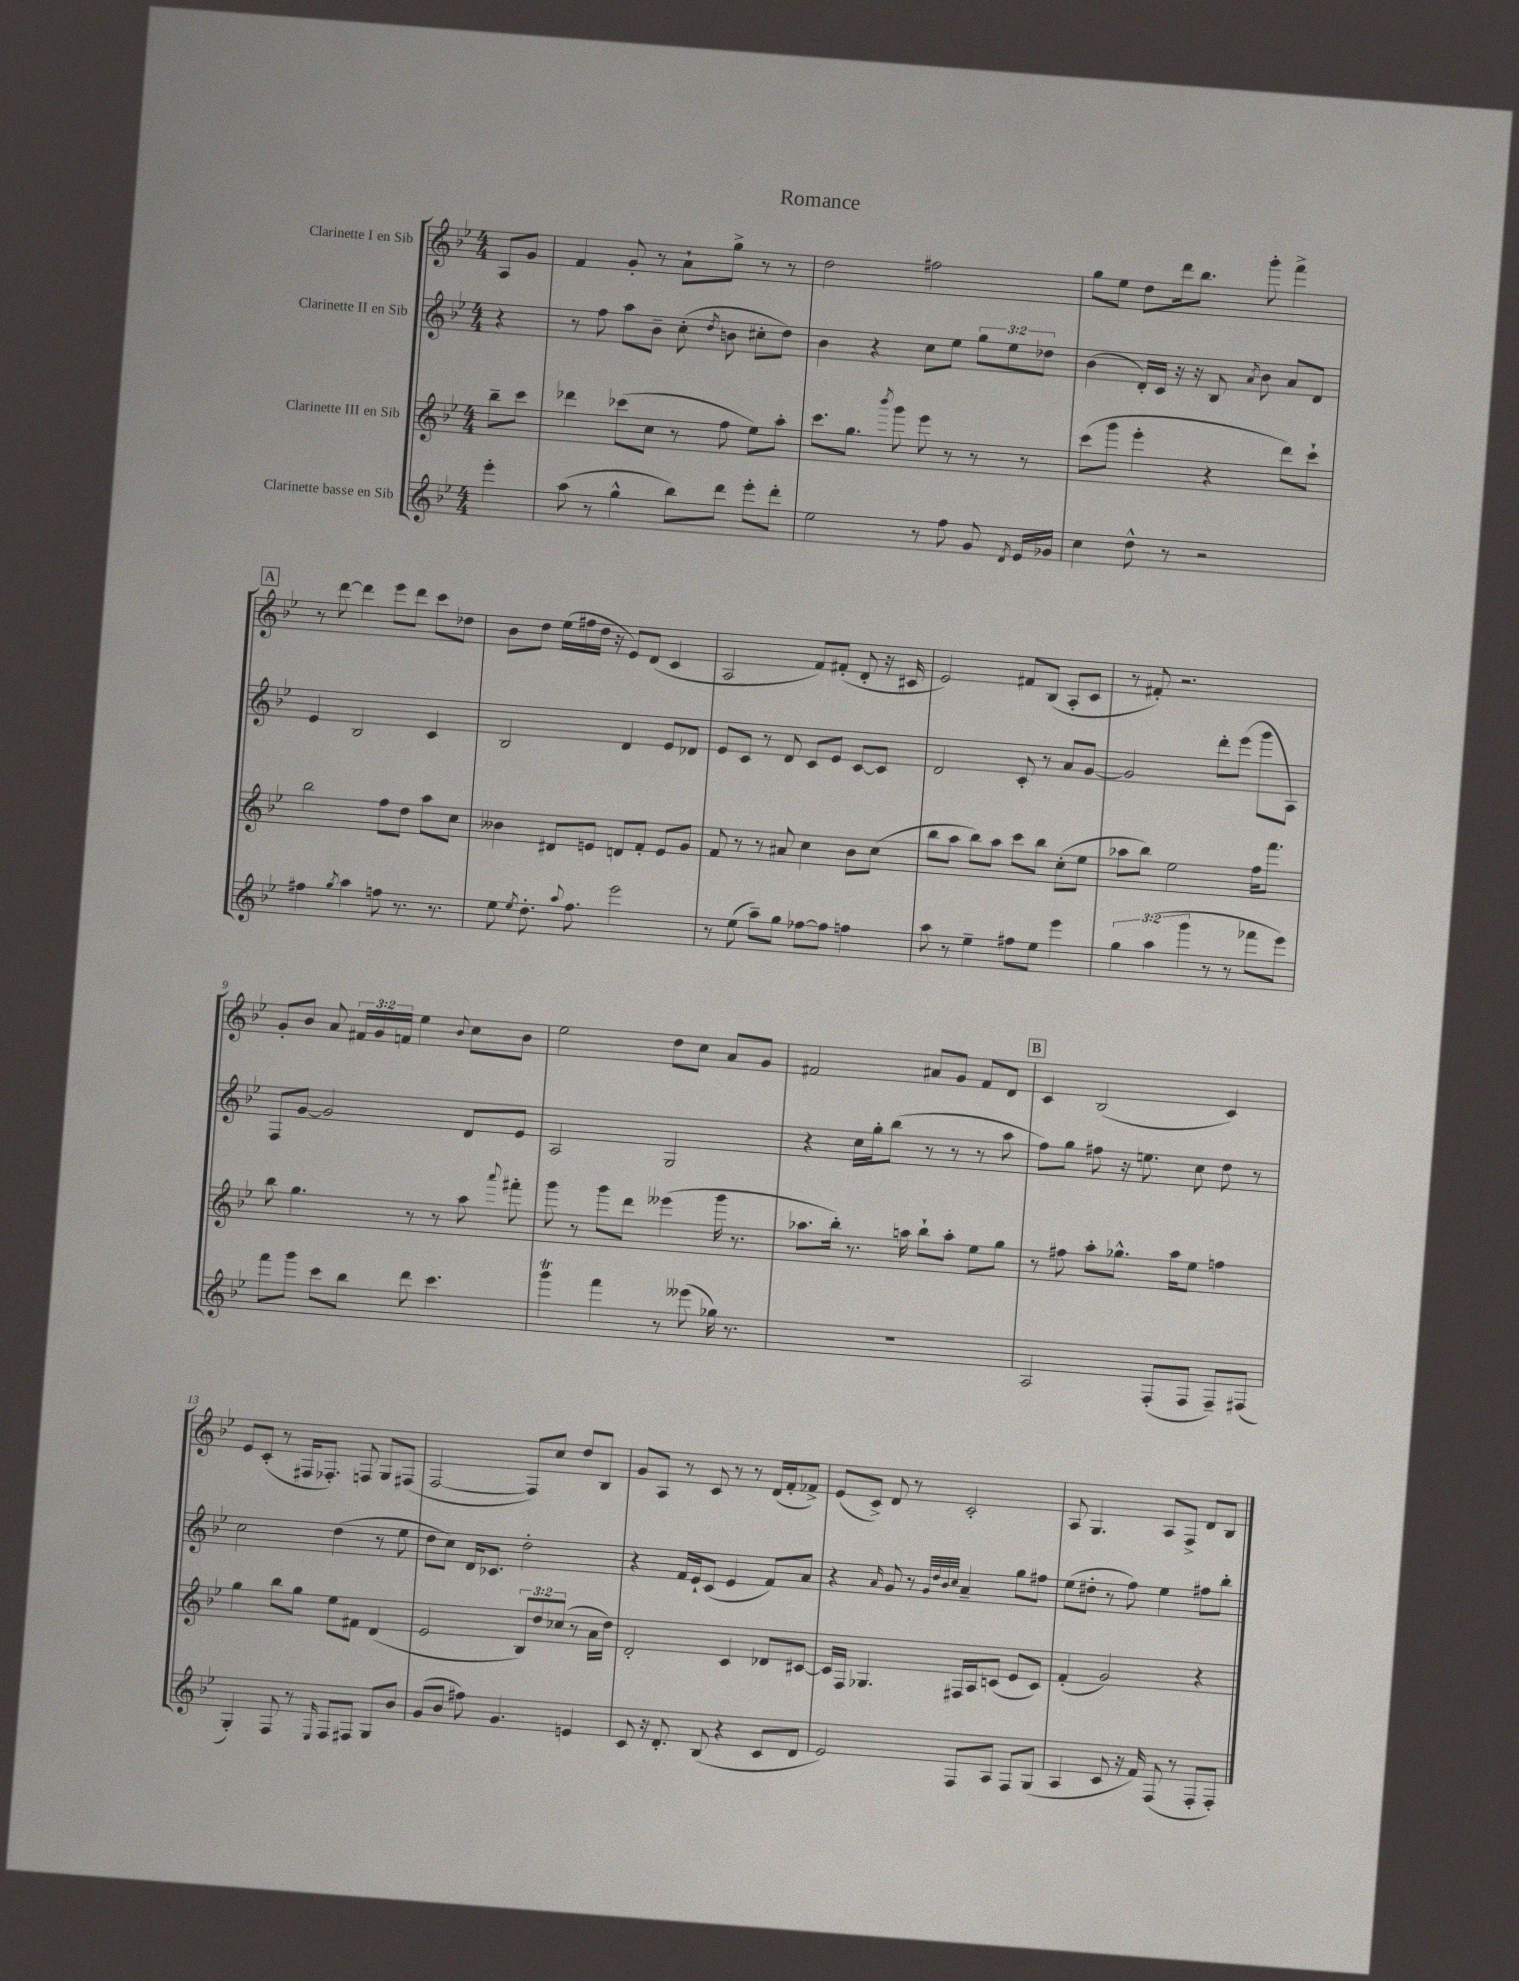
\header { title = "Romance" }
<<
\new StaffGroup <<
\new Staff = "s0" \with { instrumentName = "Clarinette I en Sib" } {
    \clef treble \key bes \major \numericTimeSignature \time 4/4 \override Staff.TupletNumber.text = #tuplet-number::calc-fraction-text \partial 4
    \autoBeamOff a8[ g'8] |
    f'4 g'8-. r8 a'8[-! g''8]-> r8 r8 |
    d''2 fis''2 |
    g''8[ ees''8] d''8[ d'''16 bes''8.] g'''8-. f'''4-> |
    \mark \markup { \box "A" } r8 d'''8~ d'''4 ees'''8[ d'''8] c'''8[ des''8] |
    bes'8[ d''8] ees''16[( fis''16 d''16] r16 ees'8[) d'8]( c'4 |
    a2 f'8[) fis'8]-.( d'8-. r16 cis'16 |
    ees'2) fis'8[ bes8]( a8[-. c'8] |
    r8 fis'8-.) r2. |
    g'8[-. bes'8] a'8 \tuplet 3/2 { fis'16[ g'16 f'16] } ees''4 \appoggiatura { bes'8 } c''8[ bes'8] |
    ees''2 d''8[ c''8] a'8[ g'8] |
    fis'2 ais'8[ g'8] fis'8[ d'8] |
    \mark \markup { \box "B" } c'4 bes2( c'4) |
    ees'8[ c'8]-.( r8 fis16[ fes8.]-.) f8 g8[ fis8]( |
    f2~ f8[) c''8] d''8[ bes8] |
    g'8[ a8] r8 c'8 r8 r8 d'16[( f'16-. fes'8]->) |
    ees'8[( c'8]->) d'8 r8 c'2-. |
    a8 g4. a8[ f8]-> d'8[ bes8] \bar "|." |
}
\new Staff = "s1" \with { instrumentName = "Clarinette II en Sib" } {
    \clef treble \key bes \major \numericTimeSignature \time 4/4 \override Staff.TupletNumber.text = #tuplet-number::calc-fraction-text \partial 4
    \autoBeamOff r4 |
    r8 f''8 a''8[ bes'8]-- c''8-.( \acciaccatura { d''8 } b'8 cis''8[-. d''8]) |
    bes'4 r4 c''8[ ees''8] \tuplet 3/2 { g''8[ ees''8 des''8] } |
    bes'4( d'16[-.) c'16] r16 r16 bes8 \acciaccatura { a'8 } bes'8 a'8[ d'8] |
    \mark \markup { \box "A" } ees'4 bes2 c'4 |
    bes2 d'4 ees'8[ des'8] |
    ees'8[ c'8] r8 d'8 c'8[ ees'8] c'8[~ c'8] |
    d'2 c'8-. r8 a'8[ g'8]~ |
    g'2 d'''8[-. ees'''8]( g'''8[ a8]) |
    f8[ g'8]~ g'2 d'8[ ees'8] |
    a2 g2 |
    r4 c''16[ g''16-. bes''8]( r8 r8 r8 a''8 |
    \mark \markup { \box "B" } f''8[) g''8] fis''8 r16 e''8. c''8 d''8 r8 |
    c''2 d''4( r8 ees''8 |
    d''8[ c''8]) d'16[ ces'8.] d''2-. |
    r4 f'16[ ees'16-! c'8]( ees'4 f'8[) a'8] |
    r4 \grace { a'16 } g'8 r8 \grace { g'32[ d''32 bes'32 c''32] } a'4-- g''8[ fis''8] |
    ees''8[( dis''8]-. r8 f''8) ees''4 fis''8[ bes''8]-. \bar "|." |
}
\new Staff = "s2" \with { instrumentName = "Clarinette III en Sib" } {
    \clef treble \key bes \major \numericTimeSignature \time 4/4 \override Staff.TupletNumber.text = #tuplet-number::calc-fraction-text \partial 4
    \autoBeamOff bes''8[-- c'''8] |
    des'''4 ces'''8[( c''8] r8 f''8 ees''8[) a''8]-. |
    c'''8.[ g''8.] \acciaccatura { bes'''8 } g'''8 ees'''8 r8 r8 r8 |
    c'''8[( g'''8] ees'''4-. r4 d'''8[) c'''8]-! |
    \mark \markup { \box "A" } bes''2 f''8[ d''8] a''8[ c''8] |
    beses'4 dis'8[ e'8] d'8[ f'8]-. e'8[ g'8] |
    f'8 r8 r8 ais'8 c''4 bes'8[ c''8]( |
    bes''8[ a''8] bes''8[) a''8] c'''8[ bes''8] c''8[-.( ees''8] |
    aes''8[ bes''8]) ees''2 f''16[ f'''8.] |
    bes''8 g''4. r8 r8 a''8 \appoggiatura { a'''8 } fis'''8-. |
    g'''8 r8 g'''8[ d'''8] eeses'''4( g'''16 r8. |
    aes''8.[ bes''16]-.) r8. a''16 bes''8[-! a''8]-. ees''8[ g''8] |
    \mark \markup { \box "B" } r8 fis''8 a''8[-. ges''8.]-^ a''16[ ees''8] f''4 |
    g''4 bes''8[ g''8] ees''8[ fis'8] d'4( |
    ees'2 \tuplet 3/2 { bes8[) d''8 ces''8]( } r8 a'16[ d''16]) |
    d'2-. c'4 des'8[ cis'8]~ |
    cis'16[ f16] ges4. fis16[ a16 c'8]( ees'8[ c'8]) |
    f'4-.( g'2) r4 \bar "|." |
}
\new Staff = "s3" \with { instrumentName = "Clarinette basse en Sib" } {
    \clef treble \key bes \major \numericTimeSignature \time 4/4 \override Staff.TupletNumber.text = #tuplet-number::calc-fraction-text \partial 4
    \autoBeamOff ees'''4-. |
    a''8( r8 g''4-^ bes''8[) d'''8] ees'''8[-. d'''8]-. |
    ees''2 r8 f''8 g'8 \acciaccatura { d'8 } ees'16[ ges'16] |
    c''4 d''8-^ r8 r2 |
    \mark \markup { \box "A" } fis''4 \acciaccatura { g''8 } a''4 f''8 r8. r8. |
    ees''8 \acciaccatura { ees''8 } d''8.-. \appoggiatura { a''8 } f''8. ees'''2 |
    r8 ees''8( a''8[--) g''8] fes''8[~ fes''8] f''4 |
    a''8 r8 ees''4-- fis''8[ ees''8] ees'''4 |
    \tuplet 3/2 { g''4 a''4( g'''4 } r8 r8 fes'''8[ ees'''8]) |
    f'''8[ g'''8] c'''8[ bes''8] d'''8 c'''4. |
    g'''4\trill f'''4 r8 eeses'''8( ges''16) r8. |
    R1 |
    \mark \markup { \box "B" } a2 f8[-.( f8] f8[--) fis8]( |
    g4-.) f8 r8 \grace { ees16 } f8[ fis8] g8[ bes'8] |
    g'8[( bes'8] fis''8) g'4. e'4 |
    c'8 r16 d'8.-. bes8( r4 c'8[ d'8] |
    ees'2) f8[ a8] f8[ g8]( |
    a4 c'8 r16 f'16) f8( r8 f8[-. f8]-.) \bar "|." |
}
>>
>>
